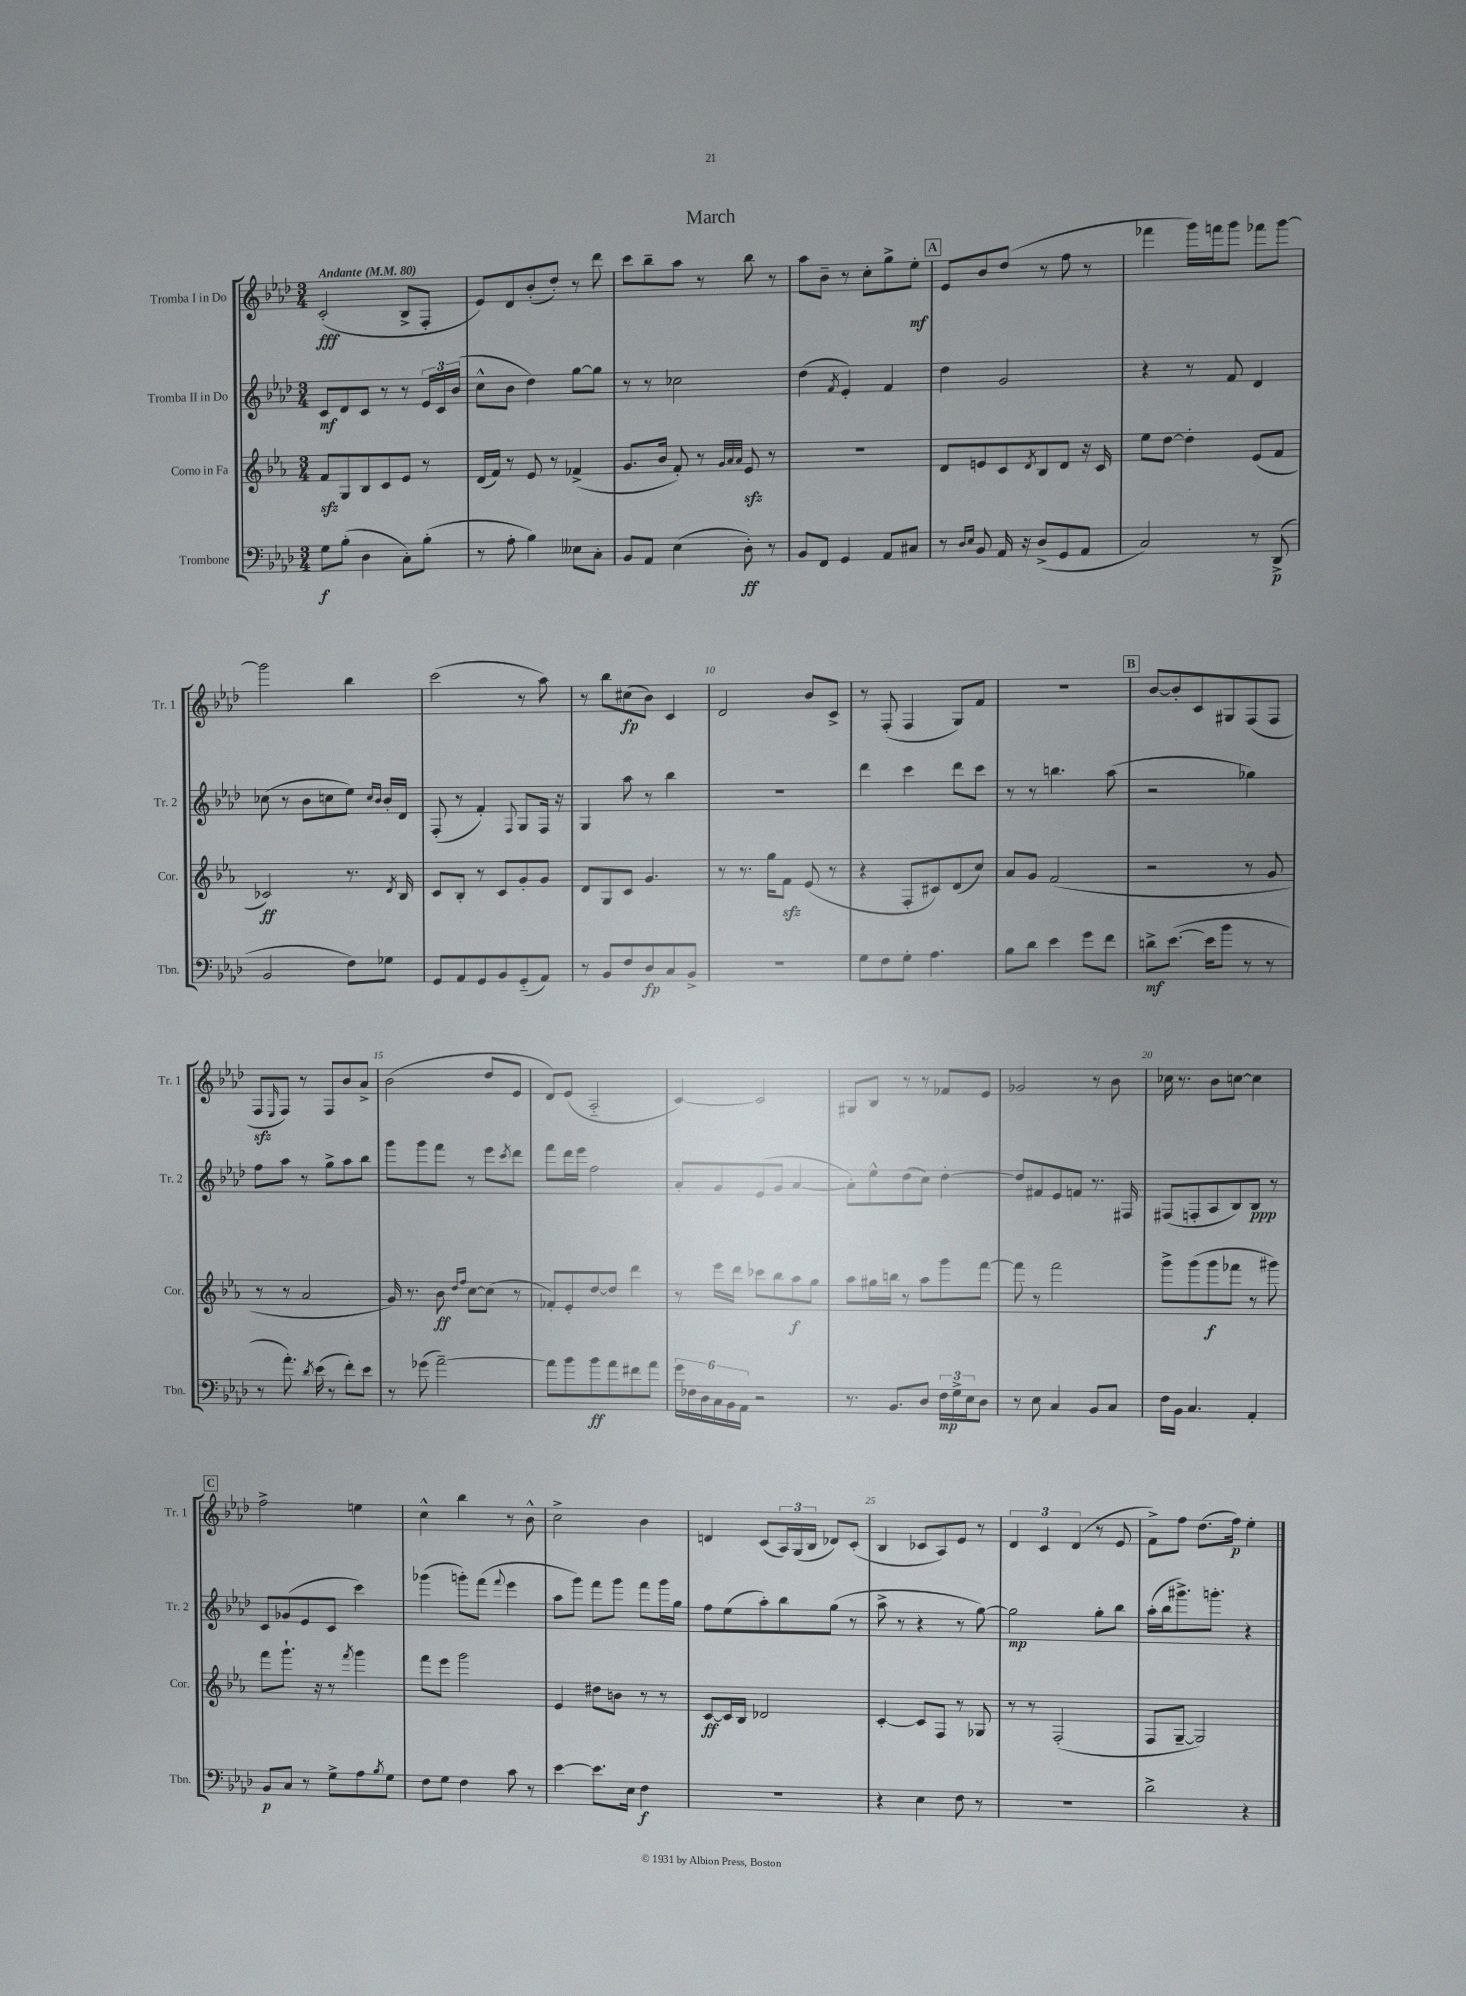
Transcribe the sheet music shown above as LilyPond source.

\header { title = "March" }
<<
\new StaffGroup <<
\new Staff = "s0" \with { instrumentName = "Tromba I in Do" shortInstrumentName = "Tr. 1" } {
    \clef treble \key aes \major \numericTimeSignature \time 3/4 \tempo "Andante" 4 = 80
    c'2-.\fff( bes8-> f8-. |
    ees'8) des'8 bes'8-.( des''8-.) r8 des'''8 |
    c'''8 bes''8-- aes''8 r8 bes''8 r8 |
    aes''8 bes'8-- r8 c''8-. g''8-> ees''8-.\mf |
    \mark \markup { \box "A" } ees'8 bes'8 des''8( r8 f''8 r8 |
    fes'''4 g'''16) f'''16 g'''8 fes'''8 g'''8~ |
    g'''2 bes''4 |
    c'''2( r8 aes''8) |
    r8 bes''8 cis''8\fp( bes'8) c'4 |
    des'2 bes'8 c'8-> |
    r8 f8-.( f4 g8) f'8 |
    R2. |
    \mark \markup { \box "B" } bes'8~ bes'8-. c'8 gis8 f8( f8 |
    f8\sfz \grace { ees16 } f8) r8 f8 bes'8 aes'8-> |
    bes'2( des''8 ees'8 |
    des'8) ees'8( aes2-_ |
    c'4~) c'2 |
    gis8 bes8 r8 r8 fes'8 ees'8 |
    ges'2 r8 bes'8 |
    ces''16 r8. bes'8 c''8~ c''4 |
    \mark \markup { \box "C" } f''2-> e''4 |
    c''4-^ bes''4 r8 bes'8-^ |
    c''2-> bes'4 |
    d'4 c'8( \tuplet 3/2 { aes16) g16( bes16 } des'8) c'8-.( |
    bes4 ces'8 aes8) ees'8 r8 |
    \tuplet 3/2 { des'4 c'4 des'4( } r8 ees'8 |
    f'8->) f''8 des''8.( f''16\p) ees''4-. \bar "|." |
}
\new Staff = "s1" \with { instrumentName = "Tromba II in Do" shortInstrumentName = "Tr. 2" } {
    \clef treble \key aes \major \numericTimeSignature \time 3/4
    c'8\mf des'8 c'8 r8 r8 \tuplet 3/2 { ees'16 c'16 bes'16( } |
    c''8-^ bes'8 des''4) g''8~ g''8 |
    r8 r8 ces''2 |
    des''4( \acciaccatura { f'8 } ees'4-.) f'4 |
    \mark \markup { \box "A" } des''4 g'2 |
    r4 r8 f'8 des'4 |
    ces''8( r8 bes'8 c''8 ees''8) \grace { c''16 bes'16 } bes'16-. des'16 |
    f8-.( r8 f'4-.) \appoggiatura { f8 } g8 f16 r16 |
    g4 aes''8 r8 bes''4 |
    R2. |
    des'''4 c'''4 des'''8 c'''8 |
    r8 r8 b''4. aes''8( |
    \mark \markup { \box "B" } r2 ges''4) |
    f''8 aes''8 r8 g''8-> aes''8 bes''8 |
    g'''8 g'''8 f'''8 r8 ees'''8 \acciaccatura { c'''8 } des'''8 |
    f'''8 des'''16 ees'''16 f''2 |
    aes'8-. g'8 ees'8( g'8 aes'4~ |
    aes'8-.) ees''8-^ des''8( c''8) des''4~-. |
    des''8 fis'8 ees'8 f'8 r8. fis16 |
    fis8( f8-. aes8 bes8) bes8\ppp r8 |
    \mark \markup { \box "C" } c'8 ges'8( ees'8 c'8 c'''4) |
    ges'''4( g'''8-.) f'''8( \appoggiatura { f'''8 } ees'''4 |
    aes''8 g'''8) f'''8 g'''8 f'''8 g'''16 g''16 |
    f''8 ees''8( aes''8-.) bes''8 g''8( r8 |
    aes''8-> r8 r4 r8 g''8~) |
    g''2\mp g''8-. bes''8 |
    aes''16-.( bes''16 gis'''8.->) g'''8.-. r4 \bar "|." |
}
\new Staff = "s2" \with { instrumentName = "Corno in Fa" shortInstrumentName = "Cor." } {
    \clef treble \key ees \major \numericTimeSignature \time 3/4
    f'8\sfz g8 bes8 c'8 ees'8 r8 |
    d'16( f'16) r8 ees'8 r8 fes'4->( |
    g'8. bes'16 f'8-.) r8 \grace { g'32 aes'32 aes'32 } ees'8\sfz r8 |
    R2. |
    \mark \markup { \box "A" } d'8 e'8 c'8 \acciaccatura { d'8 } bes8 d'8 r16 c'16 |
    ees''8 d''8~ d''4-. ees'8( f'8 |
    ces'2\ff) r8. \acciaccatura { d'8 } bes16 |
    c'8 bes8-. r8 c'8 g'8-. g'8 |
    d'8 g8 c'8 g'4. |
    r8 r8. g''16 f'8\sfz ees'8( r8 |
    r4 f8-. cis'8) d'8( c''8) |
    aes'8 g'8 f'2( |
    \mark \markup { \box "B" } r2 r8 g'8 |
    r8 r8 aes'2 |
    g'16) r8. bes'8\ff \grace { d''16 f''16 } c''8~ c''8( r8 |
    fes'8-.) ees'8-. d''8~ d''8 d'''4 |
    r8 ees'''16 d'''16 ces'''8 bes''8 aes''8\f g''8 |
    aes''8 gis''16 b''16 r8 aes''8 g'''8 f'''8~ |
    f'''8 r8 f'''2 |
    g'''8-> g'''8( g'''8\f fes'''8 r8 gis'''8) |
    \mark \markup { \box "C" } f'''8 g'''8.-! r16 r8 \acciaccatura { f'''8 } g'''4 |
    f'''8 ees'''8 g'''2 |
    ees'4 dis''8 b'8 r8 r8 |
    c'8~\ff c'16 bes16 des'2 |
    c'4~-. c'8 f8 r8 ges8 |
    r8 r8 f2-.( |
    f8 g8~-- g2) \bar "|." |
}
\new Staff = "s3" \with { instrumentName = "Trombone" shortInstrumentName = "Tbn." } {
    \clef bass \key aes \major \numericTimeSignature \time 3/4
    g8\f bes8-.( des4 c8-.) bes8-.( |
    r8 aes8-. bes4) eeses8 c8-. |
    bes,8 aes,8 ees4( des8-.\ff) r8 |
    bes,8 f,8 g,4 aes,8 cis8 |
    \mark \markup { \box "A" } r8 \grace { des16 ees16 } bes,8 aes,16 r16 des8->( g,8 aes,8 |
    c2) r8 des,8->\p( |
    bes,2 f8) ges8 |
    g,8 aes,8 g,8 bes,8 g,8-_( aes,8) |
    r8 bes,8 f8 des8\fp c8 bes,8-> |
    R2. |
    g8 f8 g8-. aes4. |
    bes8 des'8 ees'4 g'8 f'8 |
    \mark \markup { \box "B" } d'8->\mf ees'8.~( ees'16 bes'8 r8 r8 |
    r8 aes'8.-.) \acciaccatura { des'8 } ees'16( r8 f'8-.) ees'8 |
    r8 ges'8( aes'2~--) |
    aes'8 bes'8 bes'8\ff aes'8 fis'8 aes'8 |
    \tuplet 6/4 { g'16 fes16 des16 c16 bes,16 aes,16 } r2 |
    r8. bes,8. des8 \tuplet 3/2 { f16\mp g16-> ees16 } des8 |
    r8 ees8 c4 bes,8 c8 |
    f16 bes,16 c4. aes,4-. |
    \mark \markup { \box "C" } bes,8\p c8 r8 g8-> aes8 \acciaccatura { bes8 } g8 |
    f8 g8 f4 c'8 r8 |
    ees'4~ ees'8. ees16 f4\f |
    R2. |
    r4 ees4 f8 r8 |
    R2. |
    des'2-> r4 \bar "|." |
}
>>
>>
\layout { \context { \Score \override BarNumber.break-visibility = ##(#f #t #t) barNumberVisibility = #(every-nth-bar-number-visible 5) } }
